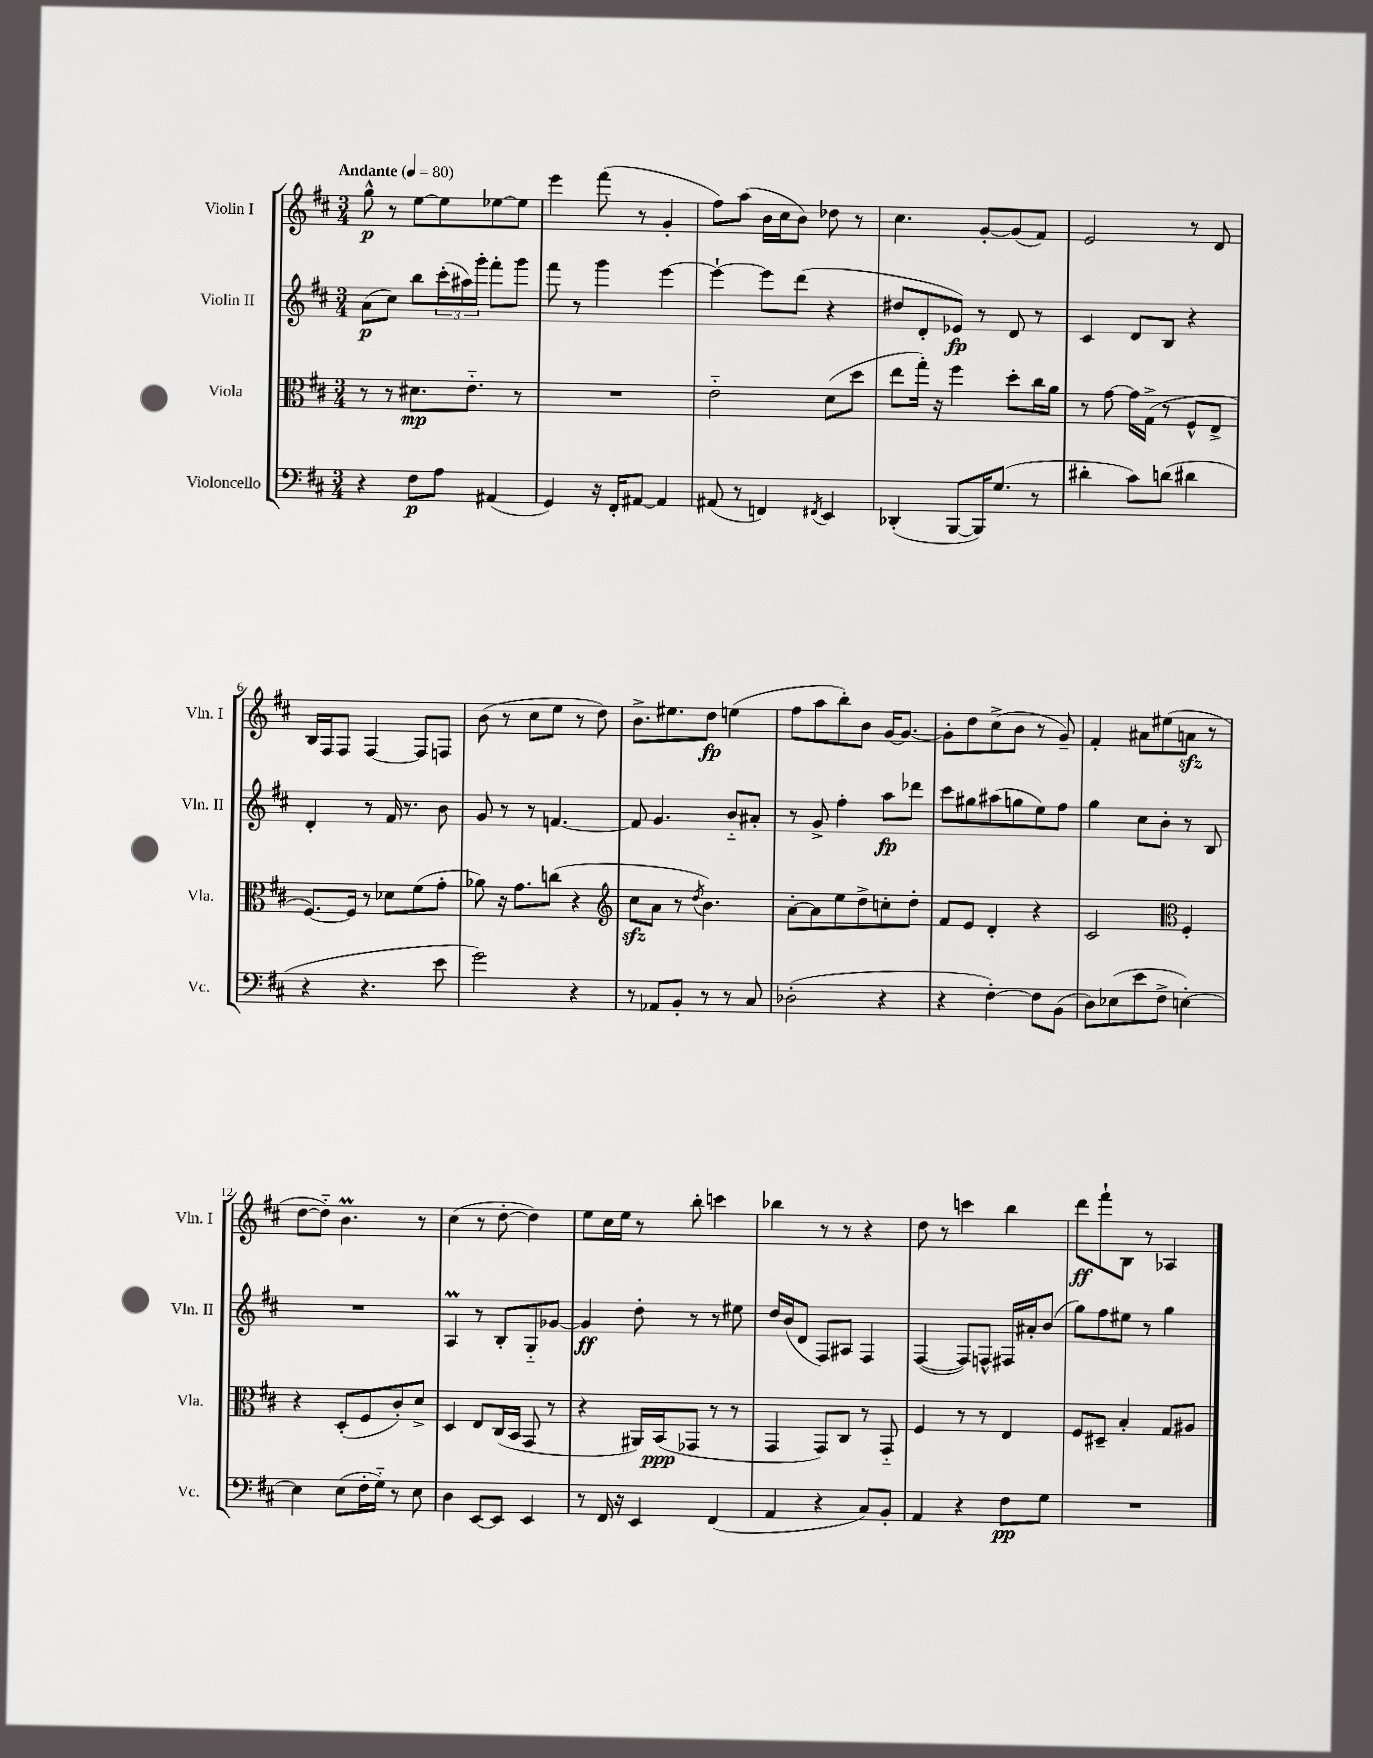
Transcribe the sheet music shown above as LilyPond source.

<<
\new StaffGroup <<
\new Staff = "s0" \with { instrumentName = "Violin I" shortInstrumentName = "Vln. I" } {
    \clef treble \key d \major \numericTimeSignature \time 3/4 \tempo "Andante" 4 = 80
    g''8-^\p r8 e''8~ e''8 ees''8~ ees''8 |
    e'''4 fis'''8( r8 g'4-. |
    fis''8) a''8( b'16 cis''16 b'8) des''8 r8 |
    cis''4. g'8~-. g'8( fis'8) |
    e'2 r8 d'8 |
    b16 fis16 fis8 fis4~ fis8 f8 |
    b'8( r8 cis''8 e''8 r8 d''8) |
    b'8.-> eis''8. d''8\fp e''4( |
    fis''8 a''8 b''8-.) b'8 g'16~ g'8.~ |
    g'8-. d''8 cis''8->( b'8 r8 g'8--) |
    fis'4-. ais'8 eis''8( a'8\sfz r8 |
    d''8~ d''8-_) b'4.\prall r8 |
    cis''4( r8 d''8~-. d''4) |
    e''8 cis''16 e''16 r8 b''8-. c'''4 |
    bes''4 r8 r8 r4 |
    d''8 r8 c'''4 b''4 |
    d'''8\ff fis'''8-! b8 r8 aes4 \bar "|." |
}
\new Staff = "s1" \with { instrumentName = "Violin II" shortInstrumentName = "Vln. II" } {
    \clef treble \key d \major \numericTimeSignature \time 3/4
    a'8\p( cis''8) b''8 \tuplet 3/2 { cis'''16-.( ais''16) g'''16-. } fis'''8-. g'''8 |
    fis'''8 r8 g'''4 e'''4~ |
    e'''4~-! e'''8 d'''8( r4 |
    dis''8 d'8-. ees'8\fp) r8 d'8 r8 |
    cis'4 d'8 b8 r4 |
    d'4-. r8 fis'16 r8. b'8 |
    g'8 r8 r8 f'4.~ |
    f'8 g'4. b'8-_ ais'8-. |
    r8 g'8-> fis''4-. a''8\fp des'''8 |
    cis'''8 gis''8 ais''8( g''8 e''8) fis''8 |
    g''4 cis''8 b'8-. r8 b8 |
    R2. |
    a4\prall r8 b8-. g8-_ ges'8~ |
    ges'4\ff d''8-. r8 r8 eis''8 |
    d''16 b'16( d'8 fis8) ais8 fis4 |
    fis4~( fis8) f8-^ fis16 ais'16-. b'8( |
    g''8) fis''8 eis''8 r8 g''4 \bar "|." |
}
\new Staff = "s2" \with { instrumentName = "Viola" shortInstrumentName = "Vla." } {
    \clef alto \key d \major \numericTimeSignature \time 3/4
    r8 r8 dis'8.\mp e'8.-_ r8 |
    R2. |
    e'2-_ d'8( d''8 |
    e''8 g''16-.) r16 fis''4 d''8-. cis''16 a'16 |
    r8 g'8~ g'16 g16->( r8 fis8-^ e8-> |
    fis8.~) fis16 r8 des'8 fis'8( g'8-. |
    aes'8) r16 g'8. c''8( r4 |
    \clef treble cis''8\sfz a'8 r8 \acciaccatura { d''8 } b'4.) |
    a'8~-. a'8 e''8 d''8-> c''8-. d''8-. |
    fis'8 e'8 d'4-. r4 |
    cis'2 \clef alto fis4-. |
    r4 d8-.( fis8 cis'8-.) d'8-> |
    d4 e8 cis16( b,16 g,8 r8 |
    r4 ais,16) b,16\ppp( ges,8 r8 r8 |
    g,4 g,8) cis8 r8 g,8-_ |
    fis4 r8 r8 e4 |
    fis8 dis8-- b4-. g8 ais8 \bar "|." |
}
\new Staff = "s3" \with { instrumentName = "Violoncello" shortInstrumentName = "Vc." } {
    \clef bass \key d \major \numericTimeSignature \time 3/4
    r4 fis8\p a8 ais,4( |
    g,4) r16 fis,16-. ais,8~ ais,4 |
    ais,8( r8 f,4) \acciaccatura { fis,8 } e,4 |
    des,4-.( b,,8~ b,,16) g8.( r8 |
    dis'4-. cis'8) d'8( dis'4 |
    r4 r4. e'8 |
    g'2) r4 |
    r8 aes,8 b,8-. r8 r8 cis8 |
    des2-.( r4 |
    r4 fis4~-.) fis8 b,8( |
    d8) ees8( e'8 fis8-> e4~-.) |
    e4 e8( fis16-. g16-_) r8 e8 |
    d4 e,8~ e,8 e,4 |
    r8 fis,16 r16 e,4 fis,4( |
    a,4 r4 cis8) b,8-. |
    a,4 r4 fis8\pp g8 |
    R2. \bar "|." |
}
>>
>>
